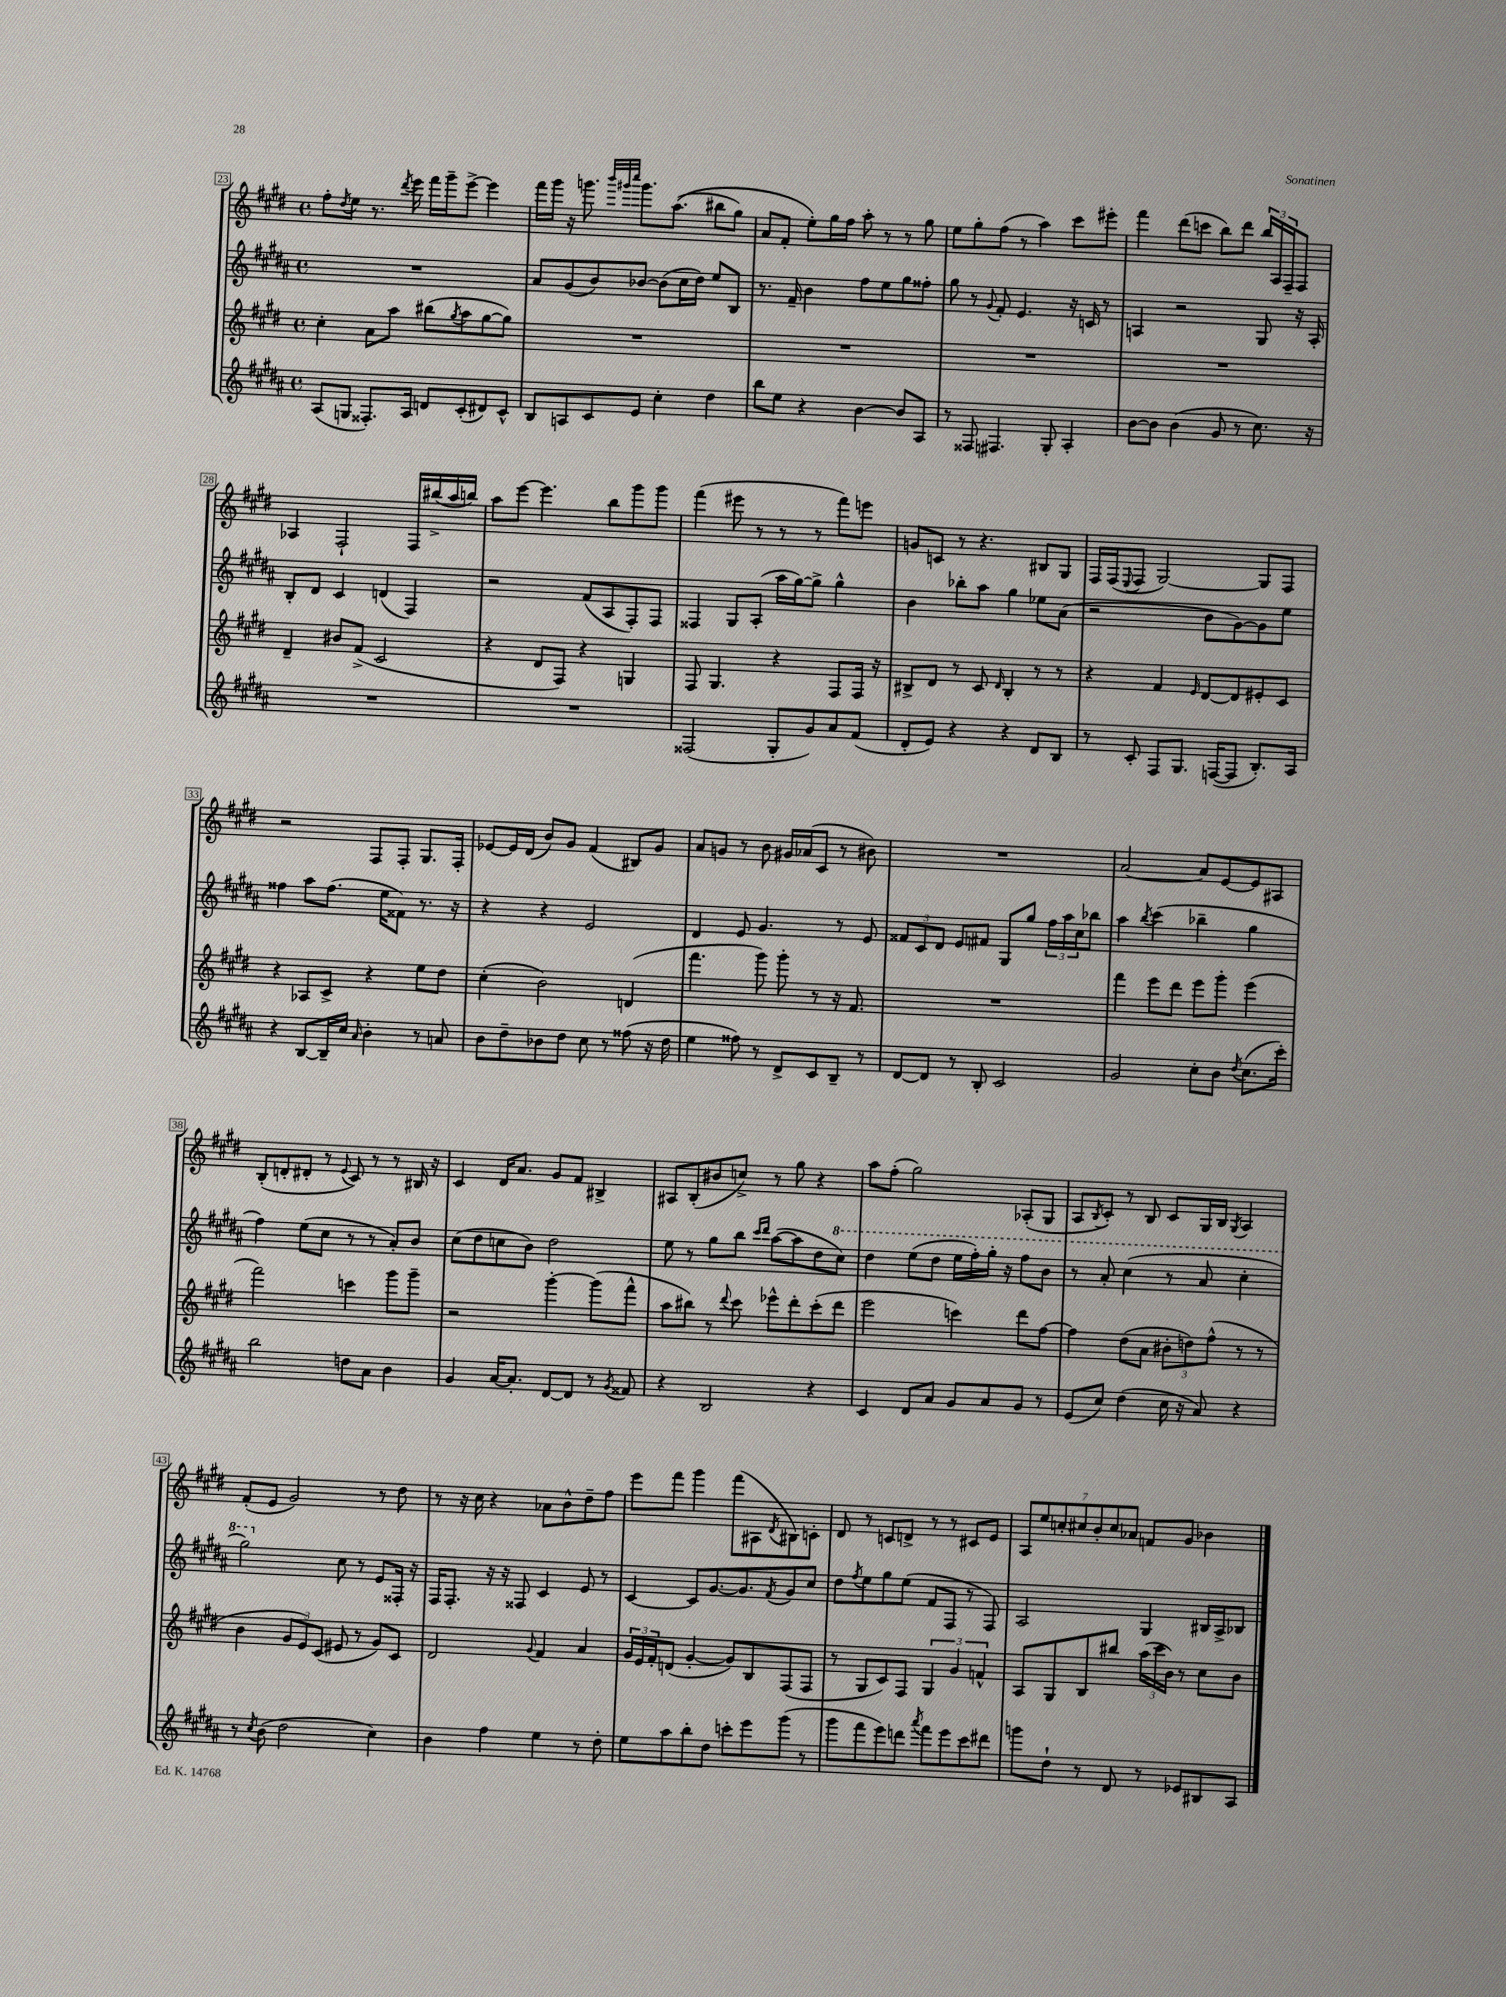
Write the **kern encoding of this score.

**kern	**kern	**kern	**kern
*staff4	*staff3	*staff2	*staff1
*clefG2	*clefG2	*clefG2	*clefG2
*k[f#c#g#d#a#]	*k[f#c#g#d#]	*k[f#c#g#d#a#]	*k[f#c#g#d#]
*M4/4	*M4/4	*M4/4	*M4/4
*met(c)	*met(c)	*met(c)	*met(c)
(8A#/L	4cc#'\	1r	8ff#'\L
.	.	.	8qdd#/
8G/J	.	.	8ee\J
8.F##'/L)	8a\L	.	8.r
.	8aa\J	.	.
.	.	.	8qddd#/
16A#/Jk	.	.	16eee\
8d/L	(8bb#\L	.	16fff#\LL
.	.	.	16ggg#~\J
.	8qgg#/	.	.
(8c#'/	8aa\	.	[8eee^\J
8d#/)	[8gg#\	.	4eee\]
8c#^^/J	8gg#\]J)	.	.
=	=	=	=
8B/L	1r	8a#/L	16fff#\LL
.	.	.	16ggg#\JJ
8A/	.	(8g#/	16r
.	.	.	8.ggg\
8c#/	.	8b/)	.
.	.	.	32qqbbb/LLL
.	.	.	32qqggg#/
.	.	.	32qqcccc#/JJJ
8e/J	.	[8b-/J	8.ggg#\L
4cc#'\	.	(8b-\]L	.
.	.	.	&((8.aa\J
.	.	16cc#\L	.
.	.	16dd#\JJ)	.
4dd#\	.	8ee/L	8bb#\L
.	.	8B/J	8gg#\J)
=	=	=	=
8bb\L	1r	8.r	8a/L
8ee\J	.	.	8f#'/J
.	.	16f#~/	.
4r	.	4b\	8ee'\L&)
.	.	.	16gg#\L
.	.	.	16ff#\JJ
[4b\	.	8ff#\L	8aa'\
.	.	8ee\	8r
8b/]L	.	8gg#\	8r
8A#/J	.	8ff##'\J	8gg#\
=	=	=	=
8r	1r	8gg#\	8ee\L
8F##/	.	8r	8gg#'\
.	.	8qqg#/	.
4.F#/	.	8f#'/	(8ff#\J
.	.	4.e/	8r
.	.	.	4aa\)
8G#'/	.	.	.
4A#'/	.	16r	8ccc#\L
.	.	16c/	.
.	.	8r	8eee#'\J
=	=	=	=
[8b\L	1r	4A/	4fff#\
8b\]J	.	.	.
(4b\	.	2r	(8ddd#\L
.	.	.	8ccc\J
8g#/	.	.	8bb\L)
8r	.	.	8ddd#\J
8.cc#\)	.	8G#/	24bb/LL
.	.	.	24A/
.	.	.	24F#~/J
.	.	16r	8F#/J
16r	.	16A'/	.
=	=	=	=
1r	4d#~/	8B'/L	4A-/
.	.	8d#/J	.
.	8b#/L	4c#/	2F#`/
.	(8f#^/J	.	.
.	2c#/	(4d/	.
.	.	4F#/)	16F#/LL
.	.	.	(16bb#^/
.	.	.	16aa/
.	.	.	16bb/JJ)
=	=	=	=
1r	4r	2r	8aa\L
.	.	.	[8eee\J
.	8d#/L	.	4.eee\]
.	8F#/J)	.	.
.	4r	(8f#/L	.
.	.	8A#/	8bb\L
.	4G/	8F#'/)	8ggg#\
.	.	8F#/J	8ggg#\J
=	=	=	=
(2F##/	8F#/	4F##/	(4fff#\
.	4.G#/	.	.
.	.	8G#/L	8eee#\
.	.	(8A#'/J	8r
8G#'/L	4r	16aa#\LL	8r
.	.	[16gg#\J)	.
8g#/)	.	8gg#^\]J	8r
8a#/	8F#/L	4gg#^^\	8fff#\L)
(8f#/J	16F#/Jk	.	8eee\J
.	16r	.	.
=	=	=	=
8d#'/L	8B#^/L	4b\	8g/L
8e/J)	8d#/J	.	8c/J
4r	8r	8bb-'\L	8r
.	8c#/	8aa#\J	4.r
.	16qqd#/	.	.
4r	4B#'/	4gg#\	.
8d#/L	8r	8ee-\L	8B#/L
8B/J	8r	(8a#\J	8G#/J
=	=	=	=
8r	4r	2r	16F#/LL
.	.	.	(16F#/J
.	.	.	8qqE/
8c#'/	.	.	8F#/J
8F#/L	4f#/	.	[2G#/)
8.G#/J	.	.	.
.	16qqe/	.	.
.	[8d#/L	8b\L	.
([16F/LK	.	.	.
8F/]J	8d#/]	[8g#\)	.
8.B'/L)	8e#'/	8g#\]	8G#/]L
.	8c#/J	8ee\J	8F#/J
16A#/Jk	.	.	.
=	=	=	=
4r	4r	4ff##\	2r
[8B/L	8A-/L	8aa#\L	.
16B~/]L	8c#^/J	(8.ff##\J	.
16cc#/JJ	.	.	.
16qqa#/	.	.	.
4b'\	4r	.	8F#/L
.	.	16ee\LK	.
.	.	8f##\J)	8F#'/J
8r	8ee\L	8.r	8.G#/L
8a/	8dd#\J	.	.
.	.	16r	16F#'/Jk
=	=	=	=
8b\L	(4cc#'\	4r	[8e-/L
8dd#~\	.	.	16e-/]L
.	.	.	(16d#/JJ
8b-\	2b\)	4r	8b/L)
8dd#\J	.	.	8g#/J
8cc#\	.	2e/	(4f#/
8r	.	.	.
(8ff##\	(4d/	.	8B#/L)
16r	.	.	8g#/J
16dd#\	.	.	.
=	=	=	=
4ee\	4.fff#\	4d#/	8a/L
.	.	.	8g/J
8ff##\)	.	8e/	8r
8r	8ggg#\)	4.g#/	8b\
8d#^/L	8ggg#'\	.	16g#/LL
.	.	.	(16a-/J
8c#/	8r	.	8c#/J
8B~/J	16r	8r	8r
.	8.f#/	.	.
8r	.	8e/	8b#\)
=	=	=	=
[8d#/L	1r	12f##/L	1r
.	.	12c#/	.
8d#/]J	.	.	.
.	.	12d#/J	.
8r	.	8e/L	.
8B'/	.	8f#/J	.
2c#/	.	8G#/L	.
.	.	8gg#/J	.
.	.	24ff#\LL	.
.	.	24aa#\	.
.	.	24cc#\J	.
.	.	8bb-\J	.
=	=	=	=
2g#/	4fff#\	4aa#\	[2a/
.	.	8qbb/	.
.	8eee\L	(4ccc#\	.
.	8ddd#\J	.	.
8cc#'\L	8eee\L	4bb-~\	8a/]L
8b\J	8ggg#'\J	.	[8e/
8qdd#/	.	.	.
(8.cc#\L	(4eee\	4gg#\	8e/]
.	.	.	8A#/J
16ccc#'\Jk)	.	.	.
=	=	=	=
2bb\	2fff#\)	4ff#\)	(8B'/L
.	.	.	8d'/
.	.	(8ee\L	8d#'/J
.	.	8cc#\J	8r
.	.	.	8qqe/
8dd\L	4ccc\	8r	8c#/)
8a#\J	.	8r	8r
4b\	8ggg#\L	8a#'/L)	8r
.	8ggg#~\J	8b/J	16B#/
.	.	.	16r
=	=	=	=
4g#/	2r	(8cc#\L	4c#/
.	.	8dd#\	.
[16a#/LK	.	8cc\	16d#/LK
8.a#'/]J	.	.	8.a/J
.	.	8b\J)	.
[8d#/L	[4ggg#'\	2dd#\	8g#/L
8d#/]J	.	.	8f#/J
8r	(8ggg#\]L	.	4B#^/
8qg#/	.	.	.
8f##/	8fff#^^\J	.	.
=	=	=	=
4r	8aa\L	8ee\	8A#/L
.	8bb#\J)	8r	(8B'/
2B/	8r	8gg#\L	8b#/
.	8qqddd#/	.	.
.	8ccc#\	8bb\J	8cc^/J)
.	.	16qqccc#/LL	.
.	.	16qqddd#/JJ	.
.	8eee-^^\L	([8aa#\L	8r
.	8ddd#'\	8aa#\]	8gg#\
4r	(8ccc#'\	8dd#\	4r
.	8ddd#\J	8ccc#\J)	.
=	=	=	=
4c#/	2eee\	4ddd#\	8aa\L
.	.	.	(8ff#'\J
8d#/L	.	(8eee\L	2gg#\)
8a#/J	.	8ddd#\J	.
8g#/L	4ccc\)	16eee\LL	.
.	.	16fff#'\)	.
8a#/	.	16ggg#'\JJ	.
.	.	16r	.
8g#/J	8ddd#\L	8fff#\L	(8A-'/L
8r	[8ff#\J	8bb\J	8G#/J
=	=	=	=
(8e/L	4ff#\]	8r	8A/L
.	.	.	8qB/
8cc#/J)	.	8aa#'/	8c#'/J)
(4dd#\	(8dd#\L	(4ccc#\	8r
.	8a\J	.	8B/
16cc#\	12b#'\L	8r	8c#/L
16r	.	.	.
.	12dd\)	.	.
8a#/)	.	8aa#/	16G#/L
.	(12ff#^^\J	.	.
.	.	.	16B/JJ
.	.	.	8qG#/
4r	8r	4ccc#'\	4A/
.	8r	.	.
=	=	=	=
8r	4b\	2ggg#\)	(8f#'/L
8qcc#/	.	.	.
(8b\	.	.	8e/J
2dd#\	12g#/L	.	2g#/)
.	12e/)	.	.
.	(12c#/J	.	.
.	8e#/	8cc#\	.
.	8r	8r	.
4cc#\)	8g#/L)	8e/L	8r
.	8c#/J	16F##'/Jk	8dd#\
.	.	16r	.
=	=	=	=
4b\	2d#/	16F#/LK	8r
.	.	8.F#'/J	.
.	.	.	16r
.	.	.	16cc#\
4ff#\	.	16r	4r
.	.	16r	.
.	.	8F##/	.
.	8qqg#/	.	.
4ee\	4f#/	4c#/	8a-\L
.	.	.	8b^^\
8r	4a/	8e/	8dd#~\
8dd#'\	.	8r	8ff#\J
=	=	=	=
8ee\L	24g#/LL	[4c#/	8eee\L
.	24e/	.	.
.	24f#'/J	.	.
8aa#\	(8d/J	.	8fff#\J
8bb'\	[4g#'/	8c#/]L	4ggg#\
8dd#\J	.	[8.g#/	.
8ccc'\L	8g#/]L)	.	(8fff#\L
.	.	8.g#/]	.
8eee\	8B/	.	8A#\
.	.	8qf#/	8qd#/
(8ggg#\J	(8F#/	8g#/	8B#\)
8r	8F#/J	8cc#/J	8c'\J
=	=	=	=
8ggg#\L	8r	8dd#\L	8d#/
.	.	8qff#/	.
8fff#\	8G#/L	8ee\	8r
8eee\)	8c#/)	8gg#\	8c/L
8ddd\J	8F#/J	(8ee\J	8d^/J
8qaaa#/	.	.	.
8fff#\L	6G#/	8f#/L	8r
8eee\	.	8F#/J	8r
.	6g#/	.	.
8ccc#\	.	8r	8c#/L
.	6f^^/	.	.
8ddd#\J	.	8F#/)	8e/J
=	=	=	=
8ggg\L	8A/L	2A#/	14A/L
.	.	.	14ee/
8dd#`\J	8G#/	.	.
.	.	.	14cc'/
.	.	.	14cc#/
8r	8B/	.	.
.	.	.	14b'/
.	.	.	14cc#/
8d#/	8bb#/J	.	.
.	.	.	14a-/J
8r	(24aa\LL	4G#/	8f/L
.	24ccc#\	.	.
.	24b\JJ)	.	.
8e-/L	8r	.	8g#/J
8B#/	8cc#\L	16B#/LL	4b-\
.	.	16A#^/J	.
8A#/J	8b\J	8B-/J	.
==	==	==	==
*-	*-	*-	*-
